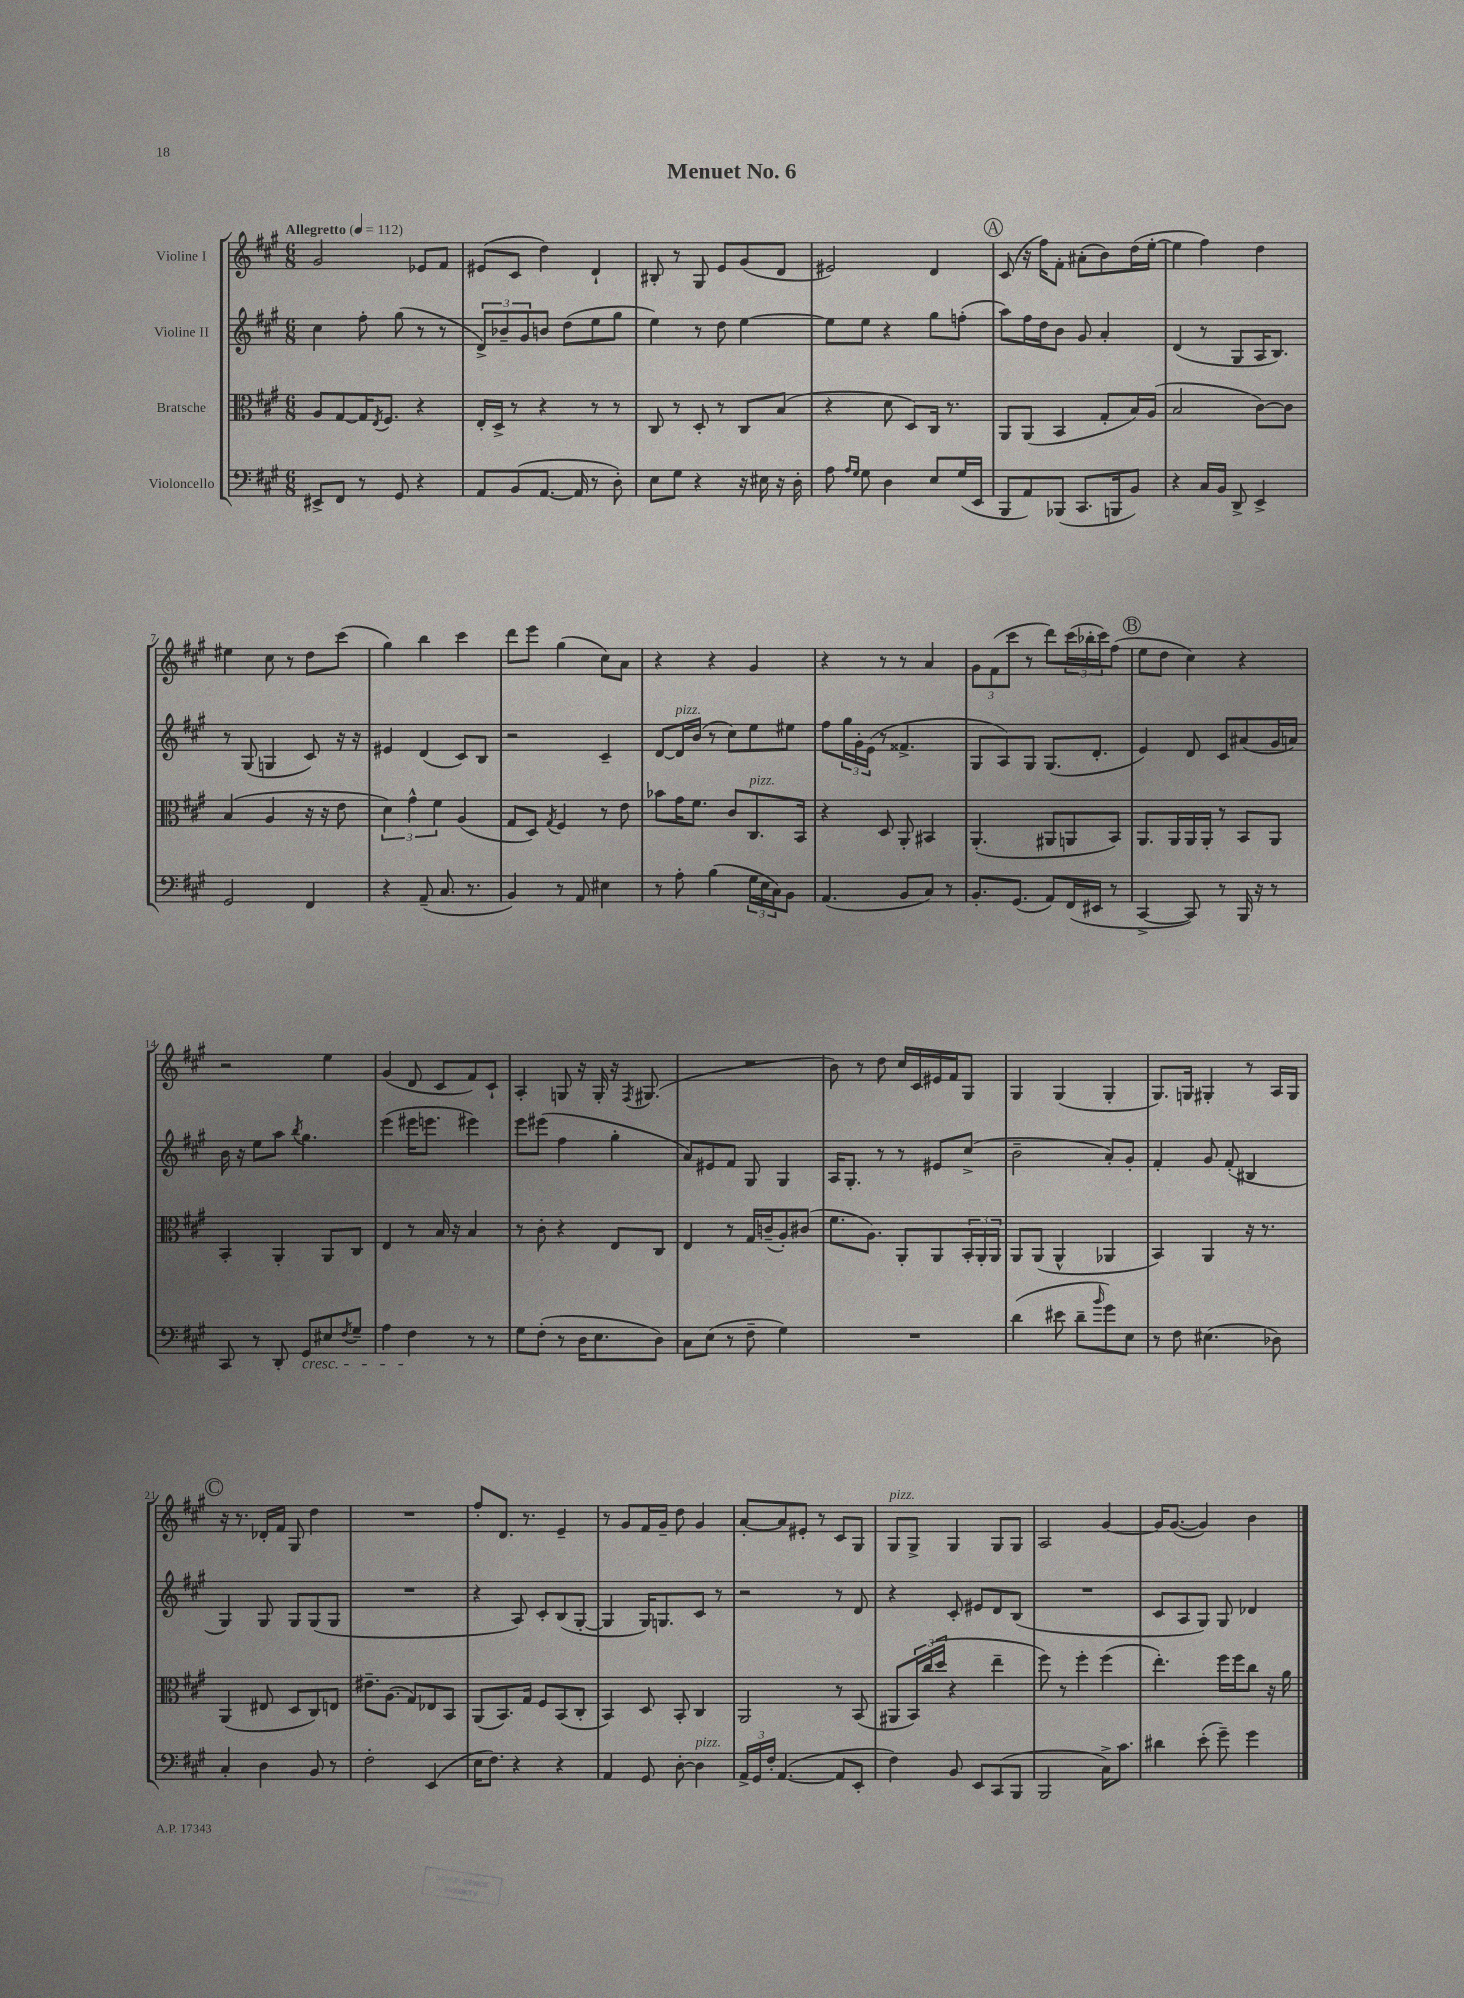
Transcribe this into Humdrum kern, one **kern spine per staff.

**kern	**kern	**kern	**kern
*staff4	*staff3	*staff2	*staff1
*clefF4	*clefC3	*clefG2	*clefG2
*k[f#c#g#]	*k[f#c#g#]	*k[f#c#g#]	*k[f#c#g#]
*M6/8	*M6/8	*M6/8	*M6/8
*MM112	*MM112	*MM112	*MM112
8EE#^	8A	4cc#	2g#
8FF#	[8G#	.	.
8r	16G#]	8ff#'	.
.	8qE	.	.
.	8.F#	.	.
8GG#	.	(8gg#	.
4r	4r	8r	8e-
.	.	8r	8f#
=	=	=	=
8AA	16E'	12d^)	(8e#
.	16D^	.	.
.	.	12b-~	.
(8BB	8r	.	8c#
.	.	12g#	.
[8.AA	4r	8b	4dd)
.	.	(8dd	.
16AA]	.	.	.
8r	8r	8ee	4d`
8D')	8r	8gg#	.
=	=	=	=
8E	8C#	4ee)	8B#'
8G#	8r	.	8r
4r	8D'	8r	8G#
.	8r	8dd	8e
16r	8C#	[4ee	(8g#
16E#	.	.	.
16r	(8B	.	8d
16D'	.	.	.
=	=	=	=
8A	4r	8ee]	2e#)
16qqA	.	.	.
16qqG#	.	.	.
8G#	.	8ee	.
4D	8d	4r	.
.	8D)	.	.
8E	16C#	8gg#	4d
.	8.r	.	.
(16G#	.	(8ff'	.
16EE	.	.	.
=	=	=	=
8BBB	8AA	8aa)	(8c#
8AA)	(8AA	16ff#	16r
.	.	16dd	16ff#)
(8BBB-	4BB	8b	8f#'
8.CC#	.	8g#	(8a#'
.	8G#'	4a'	8b)
16BBB	.	.	.
8BB)	16B)	.	(16dd
.	(16A	.	[16ee'
=	=	=	=
4r	2B	(4d	4ee]
16C#	.	8r	4ff#)
16BB	.	.	.
8DD^	.	8G#	.
4EE^	[8c#)	16A	4dd
.	.	8.B)	.
.	8c#]	.	.
=	=	=	=
2GG#	(4B	8r	4ee#
.	.	(8G#	.
.	4A	4G	8cc#
.	.	.	8r
4FF#	16r	8c#)	8dd
.	16r	.	.
.	8e	16r	(8ccc#
.	.	16r	.
=	=	=	=
4r	6d)	4e#	4gg#)
.	6g#^^	.	.
(8AA~	.	(4d	4bb
.	6f#	.	.
8.C#	.	.	.
.	(4A	8c#)	4ccc#
8.r	.	.	.
.	.	8B	.
=	=	=	=
4BB)	8G#	2r	8ddd
.	8D)	.	8eee
.	8qG#	.	.
8r	4F#	.	(4gg#
8AA	.	.	.
4E#	8r	4c#~	8cc#)
.	8e	.	8a
=	=	=	=
8r	8b-	[8d	4r
8A'	16g#	16d]	.
.	8.f#	(16b	.
(4B	.	8r	4r
.	8c#	8cc#)	.
24G#	8.C#	8ee	4g#
24E	.	.	.
24C#)	.	.	.
8BB	.	8ee#	.
.	16BB	.	.
=	=	=	=
(4.AA	4r	8ff#	4r
.	.	24gg#	.
.	.	24g#'	.
.	.	(24e	.
.	8D	8r	8r
8BB	8AA'	4.f##^	8r
8C#)	4BB#	.	4a
8r	.	.	.
=	=	=	=
8.BB'	(4.AA'	8G#	12g#
.	.	.	(12f#
.	.	8A)	.
.	.	.	12ccc#
(8.GG#	.	.	.
.	.	8G#	8r
8AA)	8AA#	(8.G#	8ddd)
(16FF#	8AA	.	(24ccc#
.	.	.	24bb-'
16EE#	.	8.d'	.
.	.	.	24ccc#)
8r	8BB)	.	(8ff#
=	=	=	=
[4CC#^	8.AA	4e)	8ee
.	.	.	8dd
.	16AA	.	.
8CC#])	16AA	8d	4cc#)
.	16AA'	.	.
8r	8r	8c#	.
16BBB	8BB	(8a#	4r
16r	.	.	.
8r	8AA	16g#	.
.	.	16a)	.
=	=	=	=
8CC#	4BB'	16b	2r
.	.	16r	.
8r	.	8ee	.
8DD'	4AA'	8aa	.
.	.	8qbb	.
8GG#	.	4.gg#	.
8E#	8AA	.	4ee
8qF#	.	.	.
8G#~	8C#	.	.
=	=	=	=
4A	4E	(4eee	(4g#
4F#	8r	16eee#	8d
.	.	8.eee	.
.	16B	.	8c#
.	16r	.	.
8r	4B	4eee#)	8f#)
8r	.	.	8c#`
=	=	=	=
8G#	8r	8eee	4A'
(8F#'	8c#'	(8eee#	.
8r	4r	4ff#	8G
16D	.	.	16r
8.E	.	.	16G'
.	8E	4gg#'	16r
.	.	.	8qF#
.	.	.	(8.G#
8D)	8C#	.	.
=	=	=	=
8C#	4E	8a)	2.r
(8E	.	8e#	.
8r	8r	8f#	.
8F#~	16G#	8G#	.
.	(16c~	.	.
4G#)	8A')	4G#	.
.	(8c#	.	.
=	=	=	=
2.r	8.f#	16A	8b)
.	.	8.G#'	.
.	.	.	8r
.	8.A)	.	.
.	.	8r	8dd
.	8AA'	8r	16cc#
.	.	.	16c#
.	8AA	8e#	16e#
.	.	.	16f#
.	24BB'	(8cc#^	8G#
.	24AA'	.	.
.	24AA	.	.
=	=	=	=
(4d	8AA	2b~	4G#
.	(8AA	.	.
8e#	4AA^^	.	(4G#
8d~	.	.	.
16qqb	.	.	.
8g#)	4AA-	8a')	4G#'
8E	.	8g#'	.
=	=	=	=
8r	4BB)	4f#'	8.G#)
8F#	.	.	.
.	.	.	16G
(4.E#	4AA	8g#	4G#'
.	.	(8f#'	.
.	16r	4B#	8r
.	8.r	.	.
8D-)	.	.	16A
.	.	.	16G#
=	=	=	=
4C#'	(4AA	4G#)	16r
.	.	.	8.r
4D	8E#	8G#	16d-'
.	.	.	16f#
.	8D	8G#	8G#
8BB	8C#)	(8G#	4dd
8r	8E	8G#	.
=	=	=	=
2F#'	8.e#~	2.r	2.r
.	(8.A	.	.
.	8G#)	.	.
(4EE	8E-	.	.
.	8BB	.	.
=	=	=	=
16E	(8AA	4r	8ff#'
8.F#)	.	.	.
.	8.BB)	.	8.d
4r	.	8A)	.
.	16G#	.	8.r
.	8F#	8c#'	.
4r	(8BB	(8B	4e~
.	8C#'	[8G#'	.
=	=	=	=
4AA	4BB)	4G#]	8r
.	.	.	8g#
8GG#	8D	16G#)	16f#
.	.	8.G	16g#~
[8D'	8BB'	.	8dd
4D]	4C#	8c#	4g#
.	.	8r	.
=	=	=	=
24AA^	2AA	2r	[8a'
24GG#	.	.	.
24F#'	.	.	.
([4.AA	.	.	8a]
.	.	.	8e#'
.	.	.	8r
8AA]	8r	8r	8c#
8EE'	(8BB	8d	8G#
=	=	=	=
4F#)	8AA#	4r	8G#
.	24BB)	.	8G#^
.	(24cc#	.	.
.	24dd	.	.
8BB	4r	8c#'	4G#
8EE	.	8e#	.
(8CC#	4ee~	8d	8G#
8BBB	.	(8B	8G#
=	=	=	=
2BBB	8ff#)	2.r	2A
.	8r	.	.
.	4ff#'	.	.
16C#^)	(4ff#	.	[4g#
8.c#	.	.	.
=	=	=	=
4d#	4.ee')	8c#	16g#]
.	.	.	([8.g#
.	.	8A	.
(8e'	.	8G#)	4g#])
8g#~)	16ff#	8G#	.
.	16ff#	.	.
4g#	8cc#	4d-	4b
.	16r	.	.
.	16a	.	.
==	==	==	==
*-	*-	*-	*-
